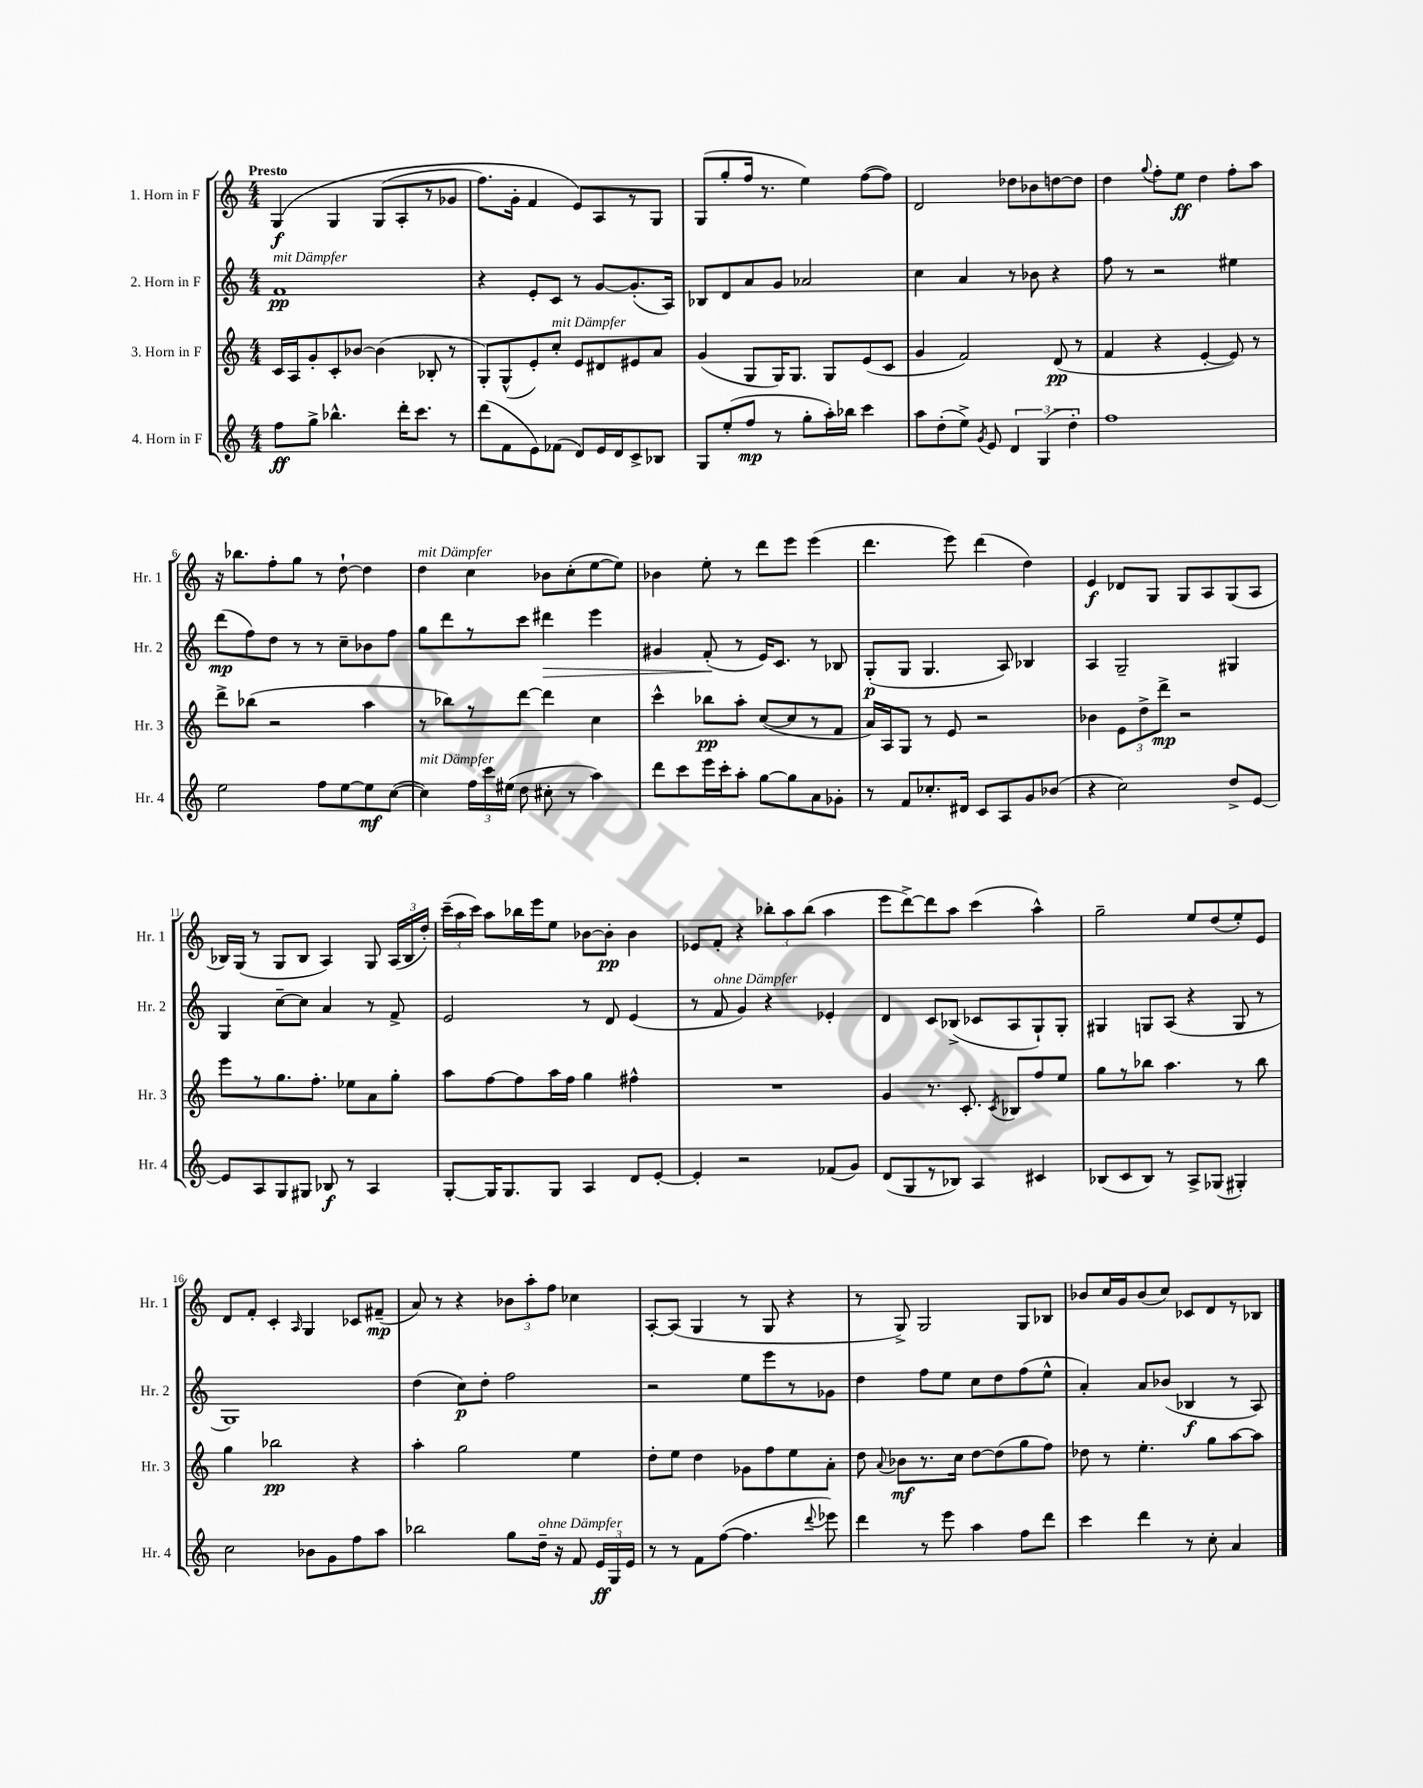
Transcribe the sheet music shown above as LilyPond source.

<<
\new StaffGroup <<
\new Staff = "s0" \with { instrumentName = "1. Horn in F" shortInstrumentName = "Hr. 1" } {
    \clef treble \key c \major \numericTimeSignature \time 4/4 \tempo "Presto"
    \autoBeamOff g4\f\( g4 g8[( a8-. r8 ges'8] |
    f''8.[) g'16]-. f'4 e'8[\) a8 r8 g8] |
    g8[( g''8-. f''16] r8. e''4) f''8[~( f''8]) |
    d'2 des''8[ bes'8 d''8~ d''8] |
    d''4 \appoggiatura { g''8 } f''8[-. e''8]\ff d''4 f''8[-. a''8] |
    r16 bes''8.[ f''8-. g''8] r8 d''8~-! d''4 |
    d''4^\markup { \italic "mit Dämpfer" } c''4 bes'8[ c''8-.( e''8~ e''8]) |
    bes'4 e''8-. r8 d'''8[ e'''8] e'''4( |
    d'''4. e'''8) d'''4( d''4) |
    e'4\f des'8[ g8] g8[ a8 g8( a8] |
    bes16[) g16]( r8 g8[ bes8] a4) g8 \tuplet 3/2 { a16[( bes16 d''16]-.) } |
    \tuplet 3/2 { c'''16[--( a''16 c'''16]) } a''8[ bes''16 e'''16 e''8] bes'8[~ bes'8]-.\pp bes'4 |
    ees'8[ f'8]-. r4 \tuplet 3/2 { bes''8[-. a''8 bes''8]( } a''4 |
    e'''8[ d'''8~->) d'''8 a''8] c'''4( a''4-^) |
    g''2-- e''8[ d''8( e''8-.) e'8] |
    d'8[ f'8]-. c'4-. \grace { a16 } g4 ces'8[ fis'8]--\mp( |
    a'8) r8 r4 \tuplet 3/2 { bes'8[ a''8-. f''8] } ces''4 |
    a8[~-. a8]( g4 r8 g8 r4 |
    r8 g8->) g2 g8[ bes8] |
    bes'8[ c''16 g'16 bes'8( c''8]) ces'8[ d'8 r8 bes8] \bar "|." |
}
\new Staff = "s1" \with { instrumentName = "2. Horn in F" shortInstrumentName = "Hr. 2" } {
    \clef treble \key c \major \numericTimeSignature \time 4/4
    \autoBeamOff f'1\pp^\markup { \italic "mit Dämpfer" } |
    r4 e'8[-. c'8] r8 g'8[~ g'8.-.( a16]) |
    bes8[ d'8 a'8 g'8] aes'2 |
    c''4 a'4 r8 bes'8 r4 |
    f''8 r8 r2 eis''4 |
    d'''8[\mp( f''8) d''8] r8 r8 c''8[-- bes'8 f''8] |
    g''8[ d'''8 r8 c'''8] dis'''4\> e'''4 |
    gis'4 f'8-.\!( r8 e'16[) c'8.] r8 bes8 |
    g8[-.\p( g8] g4. a8) bes4 |
    a4 g2-- gis4 |
    g4 c''8[~-- c''8] a'4 r8 f'8-> |
    e'2 r8 d'8 e'4( |
    r8 f'8^\markup { \italic "ohne Dämpfer" } g'4) r4 ees'4-. |
    d'4 c'8[ bes8]->( ces'8[ a8 g8-!) g8]-. |
    gis4 g8[ a8]( r4 g8 r8 |
    g1) |
    d''4( c''8[\p) d''8]-. f''2 |
    r2 e''8[ e'''8 r8 ges'8] |
    d''4 f''8[ e''8] c''8[ d''8 f''8( e''8]-^ |
    a'4-.) a'8[ bes'8]( bes4\f r8 a8) \bar "|." |
}
\new Staff = "s2" \with { instrumentName = "3. Horn in F" shortInstrumentName = "Hr. 3" } {
    \clef treble \key c \major \numericTimeSignature \time 4/4
    \autoBeamOff c'16[ a16 g'8-. c'8-. bes'8]~ bes'4( bes8-. r8 |
    g8[-.) g8-^( e'8-.) c''8]-.^\markup { \italic "mit Dämpfer" } e'8[ dis'8 eis'8 a'8] |
    g'4( g8[ g16) g8.] g8[ e'8( c'8] |
    g'4 f'2) d'8\pp( r8 |
    f'4 r4 e'4~-. e'8) r8 |
    d'''8[-> bes''8]( r2 a''4 |
    r8 bes''8[) r8 d'''8]~ d'''4 c''4 |
    c'''4-^ bes''8[\pp a''8]-. c''8[~( c''8 r8 f'8] |
    a'16[) a16 g8] r8 e'8 r2 |
    bes'4 \tuplet 3/2 { e'8[ d''8-> d'''8]->\mp } r2 |
    e'''8[ r8 g''8. f''8.]-. ees''8[ a'8 g''8]-. |
    a''8[ f''8~ f''8 a''16 f''16] g''4 fis''4-^ |
    R1 |
    g'4 r8. c'8.-. \acciaccatura { c'8 } bes8[ f''8 e''8] |
    g''8[ r8 bes''8] a''4. r8 bes''8 |
    g''4 bes''2\pp r4 |
    a''4-. g''2 e''4 |
    d''8[-. e''8] d''4 ges'8[ f''8 e''8 a'8]-. |
    d''8 \appoggiatura { a'8 } bes'8[\mf r8. c''16] d''8[~ d''8( g''8 f''8]) |
    des''8 r8 e''4.-. g''8[ a''8~ a''8] \bar "|." |
}
\new Staff = "s3" \with { instrumentName = "4. Horn in F" shortInstrumentName = "Hr. 4" } {
    \clef treble \key c \major \numericTimeSignature \time 4/4
    \autoBeamOff f''8[\ff g''8]-> bes''4.-^ d'''16[-. c'''8.] r8 |
    d'''8[( f'8 e'8) fes'8]( d'8[) e'16 d'16 c'8-> bes8] |
    g8[ e''8-.( f''8]\mp r8 g''8[-. a''16-.) bes''16] c'''4 |
    a''8[ d''8-.( e''8]->) \acciaccatura { g'8 } e'8 \tuplet 3/2 { d'4 g4( d''4-.) } |
    f''1 |
    e''2 f''8[ e''8~ e''8\mf c''8]~( |
    c''4^\markup { \italic "mit Dämpfer" }) \tuplet 3/2 { f''16[ c'''16 eis''16]( } d''8 cis''8-. r8 a''4) |
    d'''8[ c'''8 e'''16 c'''16-. a''8]-. g''8[~ g''8 a'8 ges'8]-. |
    r8 f'8[ ces''8.-. dis'16] c'8[ a8 g'8 bes'8]( |
    r4 c''2) d''8[-> e'8]~ |
    e'8[ a8 g8 gis8] bes8\f r8 a4 |
    g8[~-. g16 g8. g8] a4 d'8[ e'8]~-. |
    e'4-. r2 fes'8[( g'8]) |
    d'8[( g8 r8 bes8]) a4 cis'4 |
    bes8[( c'8 bes8]) r8 a8[-> ges8]( gis4-.) |
    c''2 bes'8[ g'8 f''8 a''8] |
    bes''2 g''8[ d''16]--^\markup { \italic "ohne Dämpfer" } r16 f'8 \tuplet 3/2 { e'16[\ff g16 e'16] } |
    r8 r8 f'8[ f''8]~( f''4. \appoggiatura { d'''8 } ees'''8) |
    d'''4 r8 e'''8 a''4 f''8[ d'''8] |
    c'''4 d'''4 r8 c''8-. a'4 \bar "|." |
}
>>
>>
